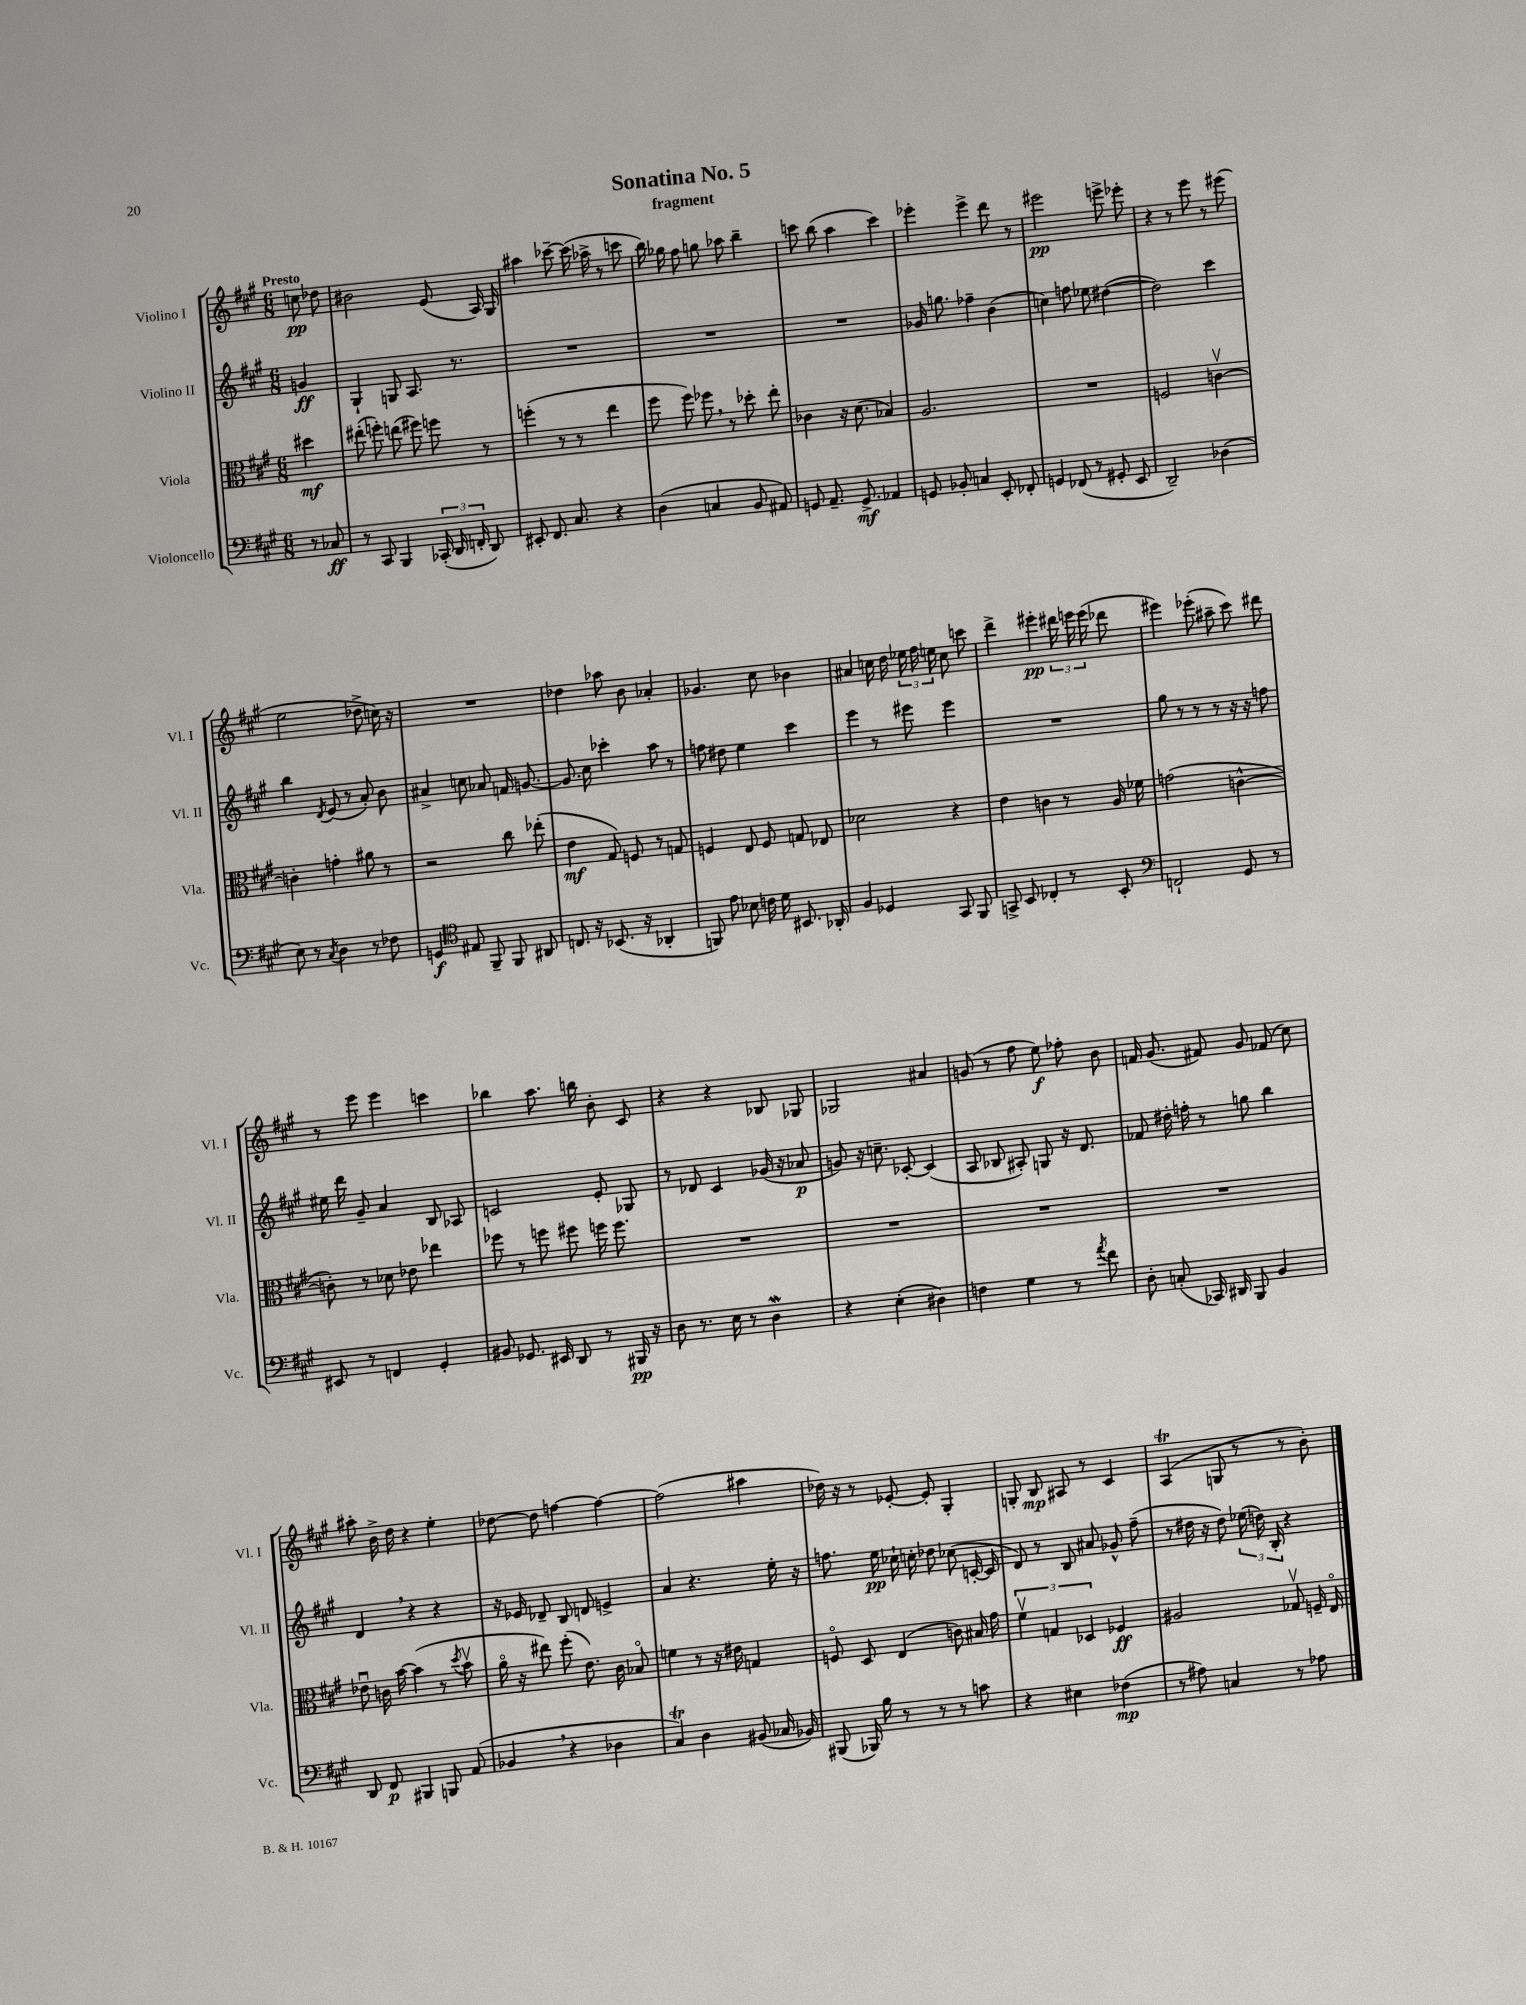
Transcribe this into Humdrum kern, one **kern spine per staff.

**kern	**kern	**kern	**kern
*staff4	*staff3	*staff2	*staff1
*clefF4	*clefC3	*clefG2	*clefG2
*k[f#c#g#]	*k[f#c#g#]	*k[f#c#g#]	*k[f#c#g#]
*M6/8	*M6/8	*M6/8	*M6/8
8r	4dd#	4g	8cc
8C-	.	.	8dd-
=	=	=	=
8r	(8ee#'	4G#`	2b#
8CC#	8ff')	.	.
4BBB	(8ee	8G	.
.	8ff#)	8.A	.
(24CC-'	8ff	.	(8e
24DD	.	.	.
.	.	8.r	.
24FF'	.	.	.
8DD)	8r	.	16A)
.	.	.	16G#
=	=	=	=
8EE#'	(4ff'	2.r	4aa#
8.FF#	.	.	.
.	8r	.	[8ccc-~
8.C#	.	.	.
.	8r	.	(16ccc-]
.	.	.	16aa-^
4r	4ee	.	8r
.	.	.	8ccc
=	=	=	=
(4D	8ff#	2.r	16bb)
.	.	.	16gg-
.	8ff#)	.	8ff#
4C	8ff-	.	8gg
.	8r	.	8aa-
8BB	8dd-'	.	4bb~
8AA#)	8ee'	.	.
=	=	=	=
8GG	4c-	2.r	8ccc
8.AA~	.	.	(8bb
.	16r	.	4aa
8.GG^	(8.d	.	.
4AA-	4B-)	.	4ccc)
=	=	=	=
8GG	2.A	16g-	4eee-'
.	.	8.gg	.
8BB-'	.	.	.
4C	.	4ff-~	4eee-^
8EE'	.	(4b	8ddd
8FF-'	.	.	8r
=	=	=	=
4GG	2.r	4cc)	2eee#
(8FF-	.	8ff	.
8r	.	8ee-	.
8GG#'	.	([4dd#	8eee^
8EE	.	.	8eee-'
=	=	=	=
2DD~)	2F	2dd#])	4r
.	.	.	8r
.	.	.	8eee
(4D-	[4cv	4ccc#	8r
.	.	.	(8eee#
=	=	=	=
8E)	4c']	4bb	2ee
8r	.	.	.
8qC#	.	8qd	.
4D	4g'	(8e	.
.	.	8r	.
8r	8a#	8a')	8dd-^
8F-	8r	8b	16cc)
.	.	.	16r
=	=	=	=
4GG	2r	4a#^	2.r
*clefC4	*	*	*
8E#	.	8cc	.
8FF#~	.	8a-	.
8FF#	8cc#	16f	.
.	.	[8.g	.
8AA#	(8ee-'	.	.
=	=	=	=
8.C	4e	8.g]	4dd-
16r	.	16cc#	.
(8.BB-	8G#)	4ccc-'	8aa-
.	8F	.	8b
16r	.	.	.
4AA-'	8r	8aa	4a-'
.	8G	8r	.
=	=	=	=
8FF)	4F	8ff	4.g-
8e	.	8dd#	.
8B-	8E	4ee	.
16c	8F	.	8cc#
16d	.	.	.
8.BB#	8G	4ccc#	4b-
.	8E-	.	.
16AA-'	.	.	.
=	=	=	=
4F#	2d-	4eee	4a#
4D-	.	8r	16cc
.	.	.	16dd
.	.	8eee#	24ee-
.	.	.	24ff#
.	.	.	24ee
8GG#	4r	4eee#	8cc
8FF#	.	.	8ccc
=	=	=	=
8GG^	4e	2.r	4ddd^
8BB	.	.	.
4C-'	4c	.	4eee#'
8r	8r	.	24ddd#
.	.	.	24eee
.	.	.	(24eee
8BB'	16A	.	8ddd-
.	16f-	.	.
=	=	=	=
*clefF4	*	*	*
2FF`	(2g	8gg#	4eee#)
.	.	8r	.
.	.	8r	(8eee-'
.	.	8r	8aa#~
8GG#	[4c^^	16r	8ccc#)
.	.	16r	.
8r	.	8ff	8ddd#
=	=	=	=
8EE#	8c'])	16ee#	8r
.	.	16ddd	.
8r	8r	8g#~	8eee
4FF	8d-	4a	4eee
.	8e-	.	.
4GG#'	4ee-	8B	4ccc
.	.	8A-	.
=	=	=	=
8BB#	8ff-	2c	4bb-
8.GG-	8r	.	.
.	8ff	.	8.aa
16EE#	.	.	.
8DD	8ff#	.	.
.	.	.	16bb
8r	16ff	8e'	8b'
.	8.ff	.	.
16BBB#	.	8G-	8c#
16r	.	.	.
=	=	=	=
8D	2.r	8r	4r
8.r	.	8d-	.
.	.	4c#	4r
16E	.	.	.
8r	.	.	.
4D	.	(16g-	8B-
.	.	16r	.
.	.	8a-	8G-
=	=	=	=
4r	2.r	8g)	2G-
.	.	16r	.
.	.	8.cc~	.
(4E'	.	.	.
.	.	[8c-'	.
4D#)	.	(4c-]	4a#
=	=	=	=
4F	2.r	8A	(8g
.	.	8B-	8r
4G#	.	8A#')	8ff#
.	.	8G	8ee)
8r	.	16r	8ff-'
.	.	8.d	.
8qa	.	.	.
8f#	.	.	8b
=	=	=	=
8D'	2.r	8f-	16f
.	.	.	(8.g#
(8C'	.	16dd#'	.
.	.	16ff'	.
16CC-)	.	8r	8f#)
16DD#	.	.	.
8BBB	.	8gg	8g#
4BB	.	4bb	(8f-
.	.	.	8cc#)
=	=	=	=
8DD	8e-u	4d	8aa#'
8FF#	16c	.	16b^
.	[16b	.	16dd
4BBB#	(4b]	4r	4r
8BBB	8r	4r	4ee'
.	8qdd	.	.
(8AA	8bv	.	.
=	=	=	=
4BB-	16ao	16r	[8dd-
.	16r	16e-	.
.	8ee#)	8d-~	8dd-]
4r	(8ff#'	8B	[4ff
.	8.e)	8d	.
4D-	.	4e^	4ff_
.	16c#	.	.
.	8B-o	.	.
=	=	=	=
4C#)	4f	4a	(2ff]
4D	8r	4.r	.
.	16r	.	.
.	16e#	.	.
(8BB#	4G	.	4aa#
16C-	.	16ee'	.
16BB-)	.	16r	.
=	=	=	=
(8BBB#	8Fo	8.ff	16dd-)
.	.	.	16r
16BBB-)	8D	.	8r
16B	.	16ee	.
8r	(4E	16cc-`	[8e-'
.	.	16cc'	.
8r	.	8dd-	8e-']
8r	8c)	(8cc-	4G#'
8c	16B#	[16c'	.
.	16g#	16c]	.
=	=	=	=
4r	6f#v	8d)	8G'
.	.	8r	8B
.	6G	.	.
4E#	.	8B	8A#
.	6D-	.	.
.	.	8a#	8r
(4F-	4F-	8g-^^	4c#
.	.	(8ff#~	.
=	=	=	=
8r	2A#	8r	(4A
8A#)	.	16dd#	.
.	.	16r	.
4C	.	8dd#)	8G
.	.	(24ee-	8r
.	.	24dd)	.
.	.	24B'	.
8r	8G-v	4r	8r
8A-	16F~	.	8b')
.	16Eo	.	.
==	==	==	==
*-	*-	*-	*-
